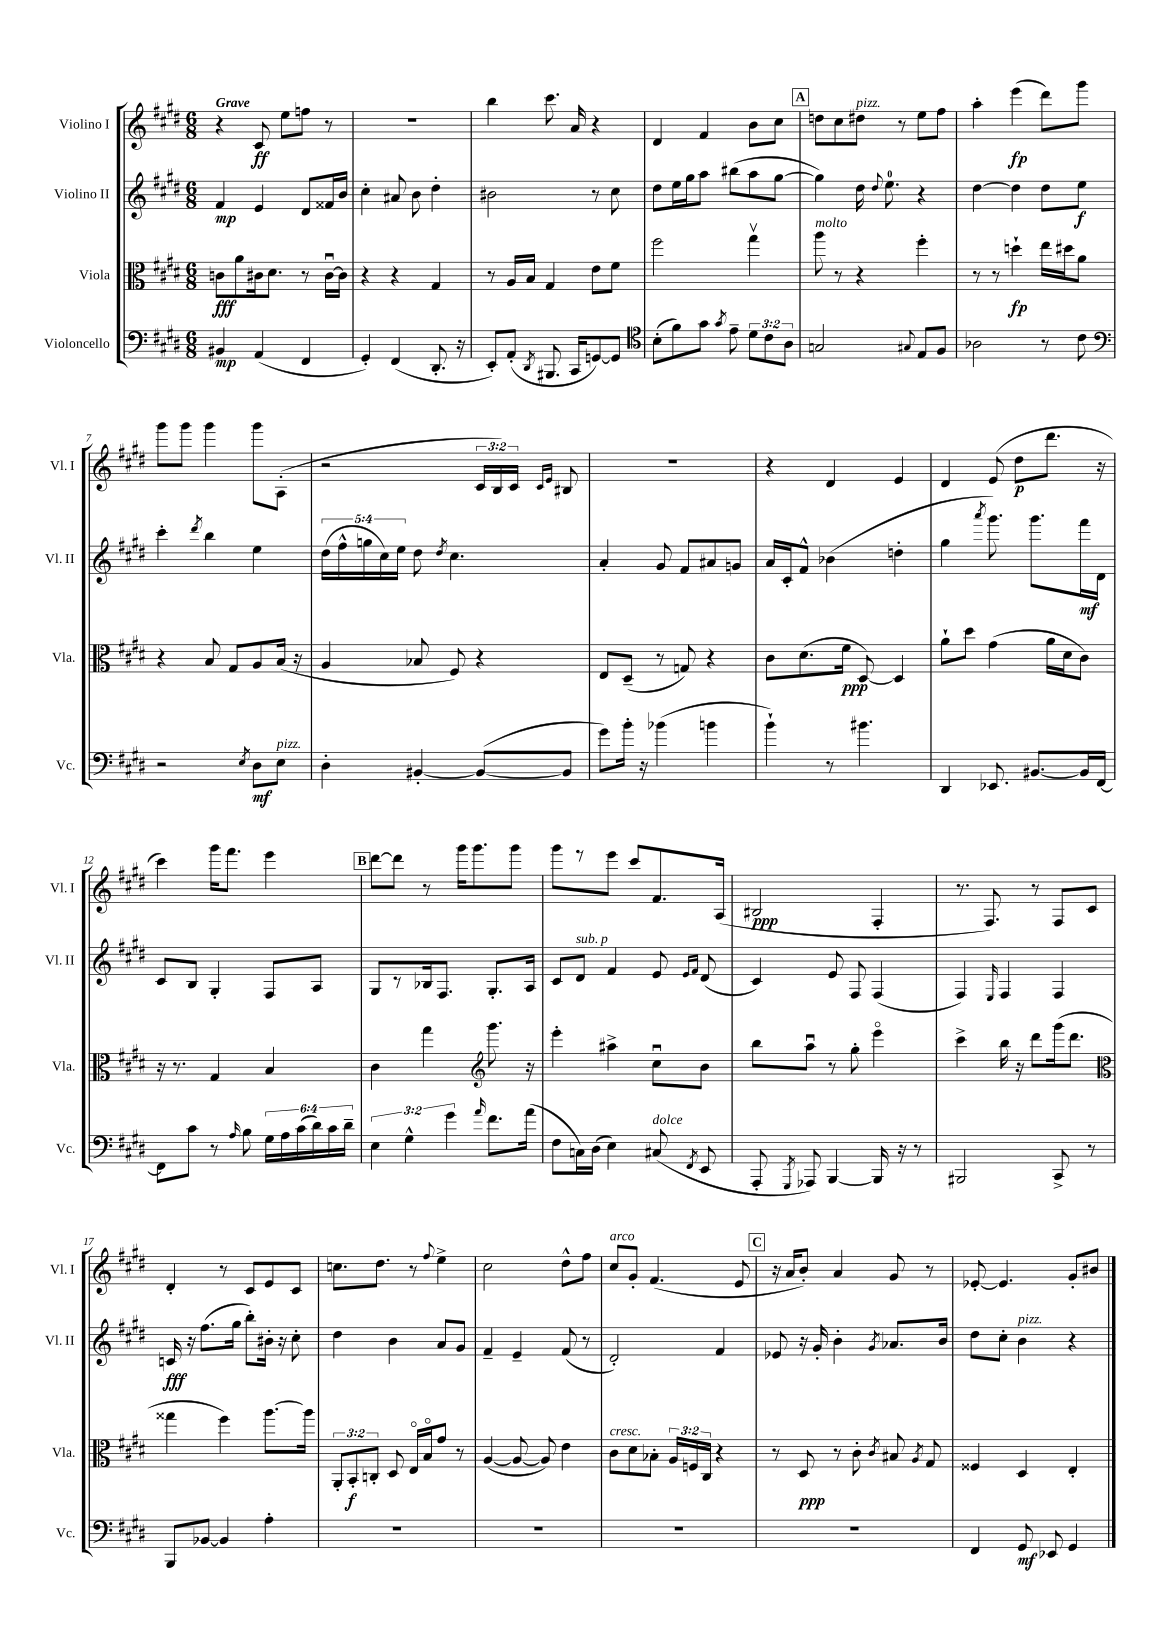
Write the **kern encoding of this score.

**kern	**dynam	**kern	**dynam	**kern	**dynam	**kern	**dynam
*part4	*part4	*part3	*part3	*part2	*part2	*part1	*part1
*staff4	*staff4	*staff3	*staff3	*staff2	*staff2	*staff1	*staff1
*I"Violoncello	*	*I"Viola	*	*I"Violino II	*	*I"Violino I	*
*I'Vc.	*	*I'Vla.	*	*I'Vl. II	*	*I'Vl. I	*
*clefF4	*	*clefC3	*	*clefG2	*	*clefG2	*
*k[f#c#g#d#]	*	*k[f#c#g#d#]	*	*k[f#c#g#d#]	*	*k[f#c#g#d#]	*
*M6/8	*	*M6/8	*	*M6/8	*	*M6/8	*
=1	=1	=1	=1	=1	=1	=1	=1
!	!	!	!	!	!	!LO:TX:a:B:t=Grave	!
4BB#X/	mp	8cn\L	fff	4f#/	mp	4r	.
.	.	8a\	.	.	.	.	.
(4AA/	.	16c#X\k	.	4e/	.	8c#/	ff
.	.	8.d#\J	.	.	.	.	.
.	.	.	.	.	.	8ee\L	.
4FF#/	.	8r	.	8d#/L	.	8ffn\J	.
.	.	[16c#u\LL	.	16f##X/L	.	8r	.
.	.	16c#\JJ]	.	16b/JJ	.	.	.
=2	=2	=2	=2	=2	=2	=2	=2
4GG#'/)	.	4r	.	4cc#'\	.	2.r	.
(4FF#/	.	4r	.	8a#X/	.	.	.
.	.	.	.	8b\	.	.	.
8.DD#'/	.	4G#/	.	4dd#'\	.	.	.
16r	.	.	.	.	.	.	.
=3	=3	=3	=3	=3	=3	=3	=3
8EE'/L)	.	8r	.	2b#X\	.	4bb\	.
(8AA'/J	.	16A/LL	.	.	.	.	.
.	.	16B/JJ	.	.	.	.	.
8qDD#/	.	.	.	.	.	.	.
8.BBB#X/	.	4G#/	.	.	.	8.ccc#\	.
16CC#/KL	.	.	.	.	.	16a/	.
[8GGn/)	.	8e\L	.	8r	.	4r	.
8GG/J]	.	8f#\J	.	8cc#\	.	.	.
=4	=4	=4	=4	=4	=4	=4	=4
*clefC4	*	*	*	*	*	*	*
(8B'\L	.	2ff#\	.	8dd#\L	.	4d#/	.
8f#\)	.	.	.	16ee\L	.	.	.
.	.	.	.	16gg#\J	.	.	.
8g#\J	.	.	.	8aa\J	.	4f#/	.
8qg#/	.	.	.	.	.	.	.
8e~\	.	.	.	(8bb#X\L	.	.	.
12d#\L	.	4gg#v\	.	8aa\	.	8b\L	.
12c#\	.	.	.	.	.	.	.
.	.	.	.	[8gg#\J	.	8cc#\J	.
12A\J	.	.	.	.	.	.	.
!!LO:REH:place=s1:t=A
=5	=5	=5	=5	=5	=5	=5	=5
!	!	!LO:TX:a:i:t=molto	!	!	!	!	!
2Gn/	.	8aa\	.	4gg#\])	.	8ddn\L	.
.	.	8r	.	.	.	8cc#\	.
!	!	!	!	!	!	!LO:TX:a:i:t=pizz.	!
.	.	4r	.	16dd#\	.	8dd#X\J	.
.	.	.	.	8qqdd#/	.	.	.
.	.	.	.	8.ee\	.	.	.
.	.	.	.	.	.	8r	.
8qqG#X/	.	.	.	.	.	.	.
8E/L	.	4ff#'\	.	4r	.	8ee\L	.
8F#/J	.	.	.	.	.	8ff#\J	.
=6	=6	=6	=6	=6	=6	=6	=6
2A-X\	.	8r	.	[4dd#\	.	4aa'\	.
.	.	8r	.	.	.	.	.
.	.	4ddn`\	fp	4dd#\]	.	(4eee\	fp
8r	.	16ee\LL	.	8dd#\L	.	8ddd#\L)	.
.	.	16dd#X\J	.	.	.	.	.
8c#\	.	8a\J	.	8ee\J	f	8ggg#\J	.
!!LO:LB:g=z
=7	=7	=7	=7	=7	=7	=7	=7
*clefF4	*	*	*	*	*	*	*
2r	.	4r	.	4ccc#'\	.	8ggg#\L	.
.	.	.	.	.	.	8ggg#\J	.
.	.	.	.	8qddd#/	.	.	.
.	.	8B/	.	4bb\	.	4ggg#\	.
.	.	8G#/L	.	.	.	.	.
8qE/	.	.	.	.	.	.	.
8D#\L	mf	8A/	.	4ee\	.	8ggg#\L	.
!LO:TX:a:i:t=pizz.	!	!	!	!	!	!	!
8E\J	.	(16B/Jk	.	.	.	(8A'\J	.
.	.	16r	.	.	.	.	.
=8	=8	=8	=8	=8	=8	=8	=8
4D#'\	.	4A/	.	(20dd#\LL	.	2r	.
.	.	.	.	20ff#^^\	.	.	.
.	.	.	.	20ggn\	.	.	.
.	.	.	.	20cc#\)	.	.	.
.	.	.	.	20ee\JJ	.	.	.
[4BB#X'/	.	8B-X/	.	8dd#\	.	.	.
.	.	.	.	8qdd#/	.	.	.
.	.	8F#/)	.	4.cc#\	.	.	.
(8BB#/L_	.	4r	.	.	.	24c#/LL	.
.	.	.	.	.	.	24B/)	.
.	.	.	.	.	.	24c#/JJ	.
.	.	.	.	.	.	16qqc#/LL	.
.	.	.	.	.	.	16qqe/JJ	.
8BB#/J]	.	.	.	.	.	8B#X/	.
=9	=9	=9	=9	=9	=9	=9	=9
8g#\L)	.	8E/L	.	4a'/	.	2.r	.
16b'\Jk	.	(8D#~/J	.	.	.	.	.
16r	.	.	.	.	.	.	.
(4b-X\	.	8r	.	8g#/	.	.	.
.	.	8Gn/)	.	8f#/L	.	.	.
4bn\	.	4r	.	8a#X/	.	.	.
.	.	.	.	8gn/J	.	.	.
=10	=10	=10	=10	=10	=10	=10	=10
4b`\)	.	8c#\L	.	16a/LL	.	4r	.
.	.	.	.	16c#'/J	.	.	.
.	.	(8.d#\	.	8f#^^/J	.	.	.
8r	.	.	.	(4b-X\	.	4d#/	.
.	.	16f#\Jk	ppp	.	.	.	.
4.b#X\	.	[8D#/)	.	.	.	.	.
.	.	4D#/]	.	4ddn'\	.	4e/	.
=11	=11	=11	=11	=11	=11	=11	=11
4DD#/	.	8a`\L	.	4gg#\	.	4d#/	.
.	.	8dd#\J	.	.	.	.	.
.	.	.	.	8qaaa/	.	.	.
8.EE-X/	.	(4g#\	.	8.ggg#\)	.	(8e/	.
.	.	.	.	.	.	8dd#\L	p
[8.BB#X/L	.	.	.	8.ggg#\L	.	.	.
.	.	16a\LL	.	.	.	8.ddd#\J	.
.	.	16d#\J	.	.	.	.	.
16BB#/L]	.	8c#\J)	.	16fff#\L	mf	.	.
[16FF#/JJ	.	.	.	16d#\JJ	.	16r	.
!!LO:LB:g=z
=12	=12	=12	=12	=12	=12	=12	=12
8FF#\L]	.	16r	.	8c#/L	.	4ccc#\)	.
.	.	8.r	.	.	.	.	.
8c#\J	.	.	.	8B/J	.	.	.
8r	.	4G#/	.	4G#'/	.	16ggg#\KL	.
.	.	.	.	.	.	8.fff#\J	.
16qqA/	.	.	.	.	.	.	.
8B\	.	.	.	.	.	.	.
24G#\LL	.	4B/	.	8F#/L	.	4eee\	.
24A\	.	.	.	.	.	.	.
(24c#\	.	.	.	.	.	.	.
24d#\)	.	.	.	8A/J	.	.	.
24c#\	.	.	.	.	.	.	.
24d#~\JJ	.	.	.	.	.	.	.
!!LO:REH:place=s1:t=B
=13	=13	=13	=13	=13	=13	=13	=13
6E\	.	4c#\	.	8G#/L	.	[8ddd#\L	.
.	.	.	.	8r	.	8ddd#\J]	.
6G#^^\	.	.	.	.	.	.	.
.	.	4gg#\	.	16B-X/k	.	8r	.
.	.	.	.	8.F#/J	.	.	.
6g#\	.	.	.	.	.	.	.
.	.	.	.	.	.	16ggg#\KL	.
.	.	.	.	.	.	8.ggg#\	.
16qqa/	.	.	.	.	.	.	.
*	*	*clefG2	*	*	*	*	*
8.f#\L	.	8.ggg#\	.	8.G#'/L	.	.	.
.	.	.	.	.	.	8ggg#\J	.
(16a\Jk	.	16r	.	16A/Jk	.	.	.
=14	=14	=14	=14	=14	=14	=14	=14
8F#\L	.	4eee'\	.	8c#/L	.	8ggg#\L	.
!	!	!	!	!LO:TX:a:i:t=sub. p	!	!	!
16Cn\L)	.	.	.	8d#/J	.	8r	.
(16D#\JJ	.	.	.	.	.	.	.
4E\)	.	4aa#X^\	.	4f#/	.	8eee\J	.
.	.	.	.	.	.	8ccc#/L	.
!LO:TX:a:i:t=dolce	!	!	!	!	!	!	!
(8C#X/	.	8cc#u\L	.	8e/	.	8.f#/	.
.	.	.	.	16qqe/LL	.	.	.
8qFF#/	.	.	.	16qqf#/JJ	.	.	.
8EE/	.	8b\J	.	(8d#/	.	.	.
.	.	.	.	.	.	(16A/Jk	.
=15	=15	=15	=15	=15	=15	=15	=15
8AAA'/	.	8bb\L	.	4c#/)	.	2B#X/	ppp
8qGGG#/	.	.	.	.	.	.	.
8AAA-X/)	.	8aau\J	.	.	.	.	.
[4BBB/	.	8r	.	8e/	.	.	.
.	.	8gg#'\	.	8F#/	.	.	.
16BBB/]	.	4eee\	.	(4F#/	.	4F#'/	.
16r	.	.	.	.	.	.	.
8r	.	.	.	.	.	.	.
=16	=16	=16	=16	=16	=16	=16	=16
2BBB#X/	.	4ccc#^\	.	4F#/)	.	8.r	.
.	.	.	.	.	.	8.F#/)	.
.	.	.	.	16qqE/	.	.	.
.	.	16bb\	.	4F#/	.	.	.
.	.	16r	.	.	.	.	.
.	.	8ddd#\L	.	.	.	8r	.
8CC#^/	.	(16ggg#\k	.	4F#/	.	8F#/L	.
.	.	8.ddd#\J	.	.	.	.	.
8r	.	.	.	.	.	8c#/J	.
!!LO:LB:g=z
=17	=17	=17	=17	=17	=17	=17	=17
*	*	*clefC3	*	*	*	*	*
8BBB/L	.	4gg##X\	.	16cn/	fff	4d#'/	.
.	.	.	.	16r	.	.	.
[8BB-X/J	.	.	.	(8.ff#\L	.	.	.
4BB-/]	.	4ff#\)	.	.	.	8r	.
.	.	.	.	16gg#\Jk	.	.	.
.	.	.	.	8bb'\L)	.	8c#/L	.
4A'\	.	[8.aa\L	.	16b#X'\Jk	.	8e/	.
.	.	.	.	16r	.	.	.
.	.	.	.	8cc#'\	.	8c#/J	.
.	.	16aa\Jk]	.	.	.	.	.
=18	=18	=18	=18	=18	=18	=18	=18
2.r	.	12AA'/L	.	4dd#\	.	8.ccn\L	.
.	.	12BB'/	f	.	.	.	.
.	.	12Cn'/J	.	.	.	.	.
.	.	.	.	.	.	8.dd#\J	.
.	.	8D#/	.	4b\	.	.	.
.	.	16E/LL	.	.	.	8r	.
.	.	16B/J	.	.	.	.	.
.	.	.	.	.	.	8qqff#/	.
.	.	8g#/J	.	8a/L	.	4ee^\	.
.	.	8r	.	8g#/J	.	.	.
=19	=19	=19	=19	=19	=19	=19	=19
2.r	.	([4A/	.	4f#~/	.	2cc#\	.
.	.	8A/_	.	4e~/	.	.	.
.	.	8A/])	.	.	.	.	.
.	.	4e\	.	(8f#/	.	8dd#^^\L	.
.	.	.	.	8r	.	8ff#\J	.
=20	=20	=20	=20	=20	=20	=20	=20
!	!	!	!	!	!	!LO:TX:a:i:t=arco	!
!	!	!LO:TX:a:i:t=cresc.	!	!	!	!	!
2.r	.	8c#\L	.	2d#'/)	.	8cc#/L	.
.	.	8d#\	.	.	.	8g#'/J	.
.	.	8B-X'\J	.	.	.	(4.f#/	.
.	.	24A/LL	.	.	.	.	.
.	.	24Fn/	.	.	.	.	.
.	.	24C#/JJ	.	.	.	.	.
.	.	4r	.	4f#/	.	.	.
.	.	.	.	.	.	8e/	.
!!LO:REH:place=s1:t=C
=21	=21	=21	=21	=21	=21	=21	=21
2.r	.	8r	.	8e-X/	.	16r	.
.	.	.	.	.	.	16a/KL	.
.	.	8D#/	ppp	16r	.	8b'/J)	.
.	.	.	.	16g#'/	.	.	.
.	.	8r	.	4b'\	.	4a/	.
.	.	8c#'\	.	.	.	.	.
.	.	8qc#/	.	8qg#/	.	.	.
.	.	8B#X/	.	8.a-X/L	.	8g#/	.
.	.	8qA/	.	.	.	.	.
.	.	8G#/	.	.	.	8r	.
.	.	.	.	16b/Jk	.	.	.
=22	=22	=22	=22	=22	=22	=22	=22
4FF#/	.	4F##X/	.	8dd#\L	.	[8e-X'/	.
.	.	.	.	8cc#'\J	.	4.e-/]	.
!	!	!	!	!LO:TX:a:i:t=pizz.	!	!	!
8GG#/	mf	4D#/	.	4b\	.	.	.
8EE-X/	.	.	.	.	.	.	.
4GG#/	.	4E'/	.	4r	.	8g#'/L	.
.	.	.	.	.	.	8b#X/J	.
==	==	==	==	==	==	==	==
*-	*-	*-	*-	*-	*-	*-	*-
